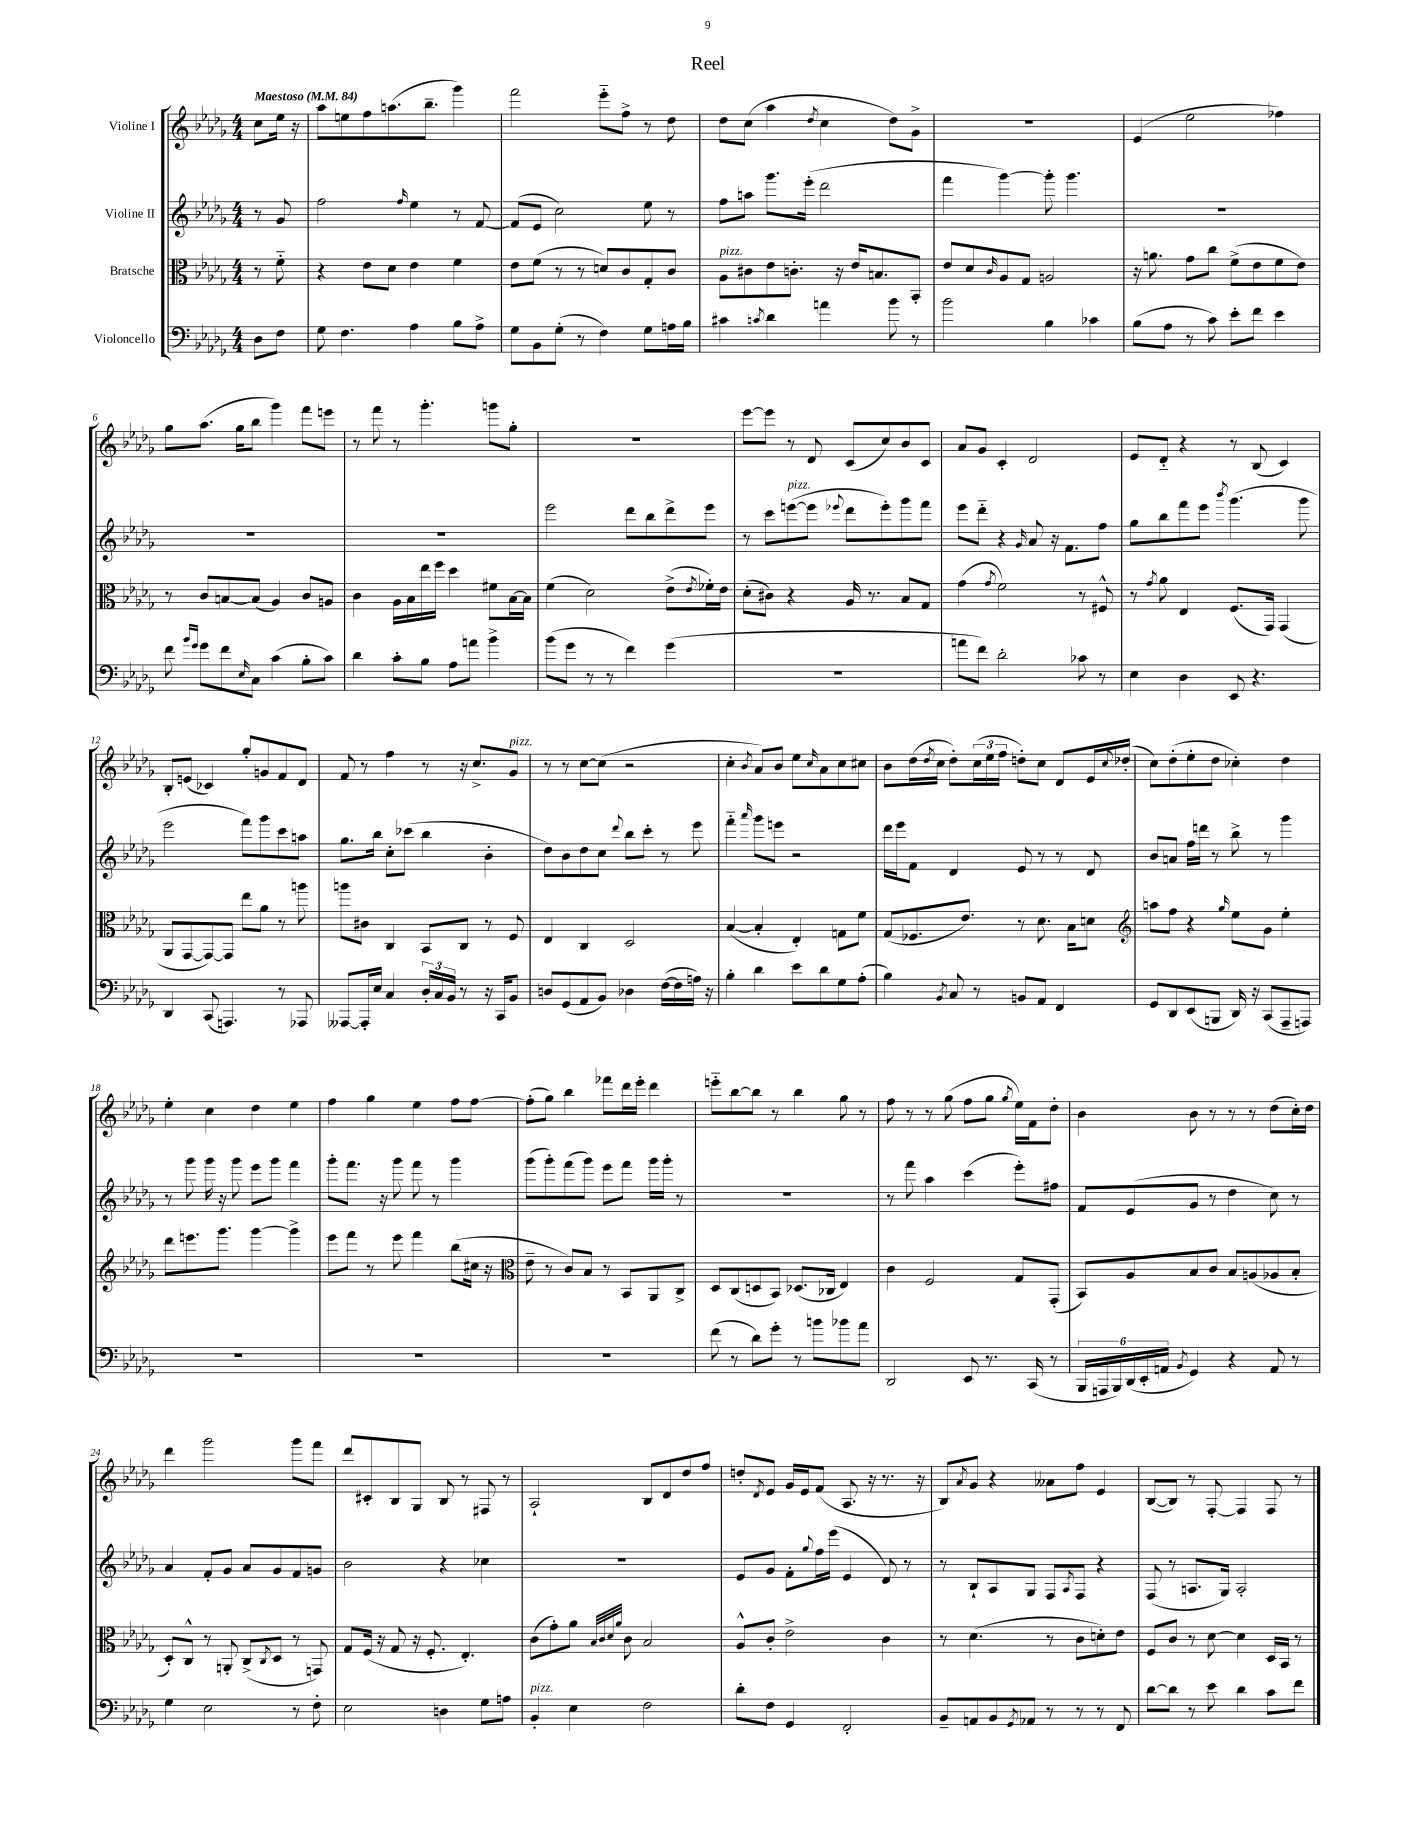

**kern	**kern	**kern	**kern
*staff4	*staff3	*staff2	*staff1
*clefF4	*clefC3	*clefG2	*clefG2
*k[b-e-a-d-g-]	*k[b-e-a-d-g-]	*k[b-e-a-d-g-]	*k[b-e-a-d-g-]
*M4/4	*M4/4	*M4/4	*M4/4
*MM84	*MM84	*MM84	*MM84
8D-	8r	8r	8cc
8F	8f'~	8g-	16ee-
.	.	.	16r
=	=	=	=
8G-	4r	2ff	8aa-
4.F	.	.	8ee
.	8e-	.	8ff
.	8d-	.	(8.aa
.	.	16qqff	.
4A-	4e-	4ee-	.
.	.	.	8.bb-~
8B-	4f	8r	4ggg-)
8A-^	.	[8f	.
=	=	=	=
8G-	8e-	(8f]	2fff
8BB-	(8f	8e-	.
(8G-'	8r	2cc)	.
8r	8r	.	.
4F)	8d)	.	8eee-'~
.	8c	.	8ff^
8G-	8G-'	8ee-	8r
16A	8c	8r	8dd-
16B-	.	.	.
=	=	=	=
4c#	8A-	8ff	8dd-
.	8c#	8aa	(8cc
8qc	.	.	.
4d-	8e-	8.ggg-	4aa-
.	8.c'	.	.
.	.	(16eee-'	.
.	.	.	8qdd-
4a	.	2ddd-	4cc
.	16r	.	.
.	16e-	.	.
.	8.B	.	.
8b-	.	.	8dd-)
8r	8BB-'	.	8g-^
=	=	=	=
2b-	8e-	4fff	1r
.	8d-	.	.
.	16qqc	.	.
.	8A-	[4ggg-)	.
.	8G-	.	.
4B-	2A	8ggg-']	.
.	.	4.ggg-	.
4c-	.	.	.
=	=	=	=
(8B-	16r	1r	(4e-
.	8.a	.	.
8A-	.	.	.
8r	8g-	.	2ee-
8c)	8cc	.	.
8e-'	(8f^	.	.
8f	8e-	.	.
4e-	8f	.	4ff-)
.	8e-)	.	.
=	=	=	=
8f	8r	1r	8gg-
16qqb-	.	.	.
16qqg-	.	.	.
8g-	8c	.	(8.aa-
8f	[8B	.	.
.	.	.	16gg-
16qqE-	.	.	.
8C	(8B]	.	8bb-
(4c	4A-)	.	4ggg-)
8B-'	8c	.	8fff
8c)	8A	.	8eee
=	=	=	=
4d-	4c	1r	8r
.	.	.	8fff
8c'	16A-	.	8r
.	16B-	.	.
8B-	16ee-	.	4.ggg-'
.	16ff	.	.
8A-	4dd-	.	.
8a	.	.	.
4b-^	8f#	.	8ggg
.	[16B-	.	8gg-'
.	16B-]	.	.
=	=	=	=
(8b-	(4f	2eee-	1r
8g-	.	.	.
8r	2d-)	.	.
8r	.	.	.
4f)	.	8ddd-	.
.	.	8bb-	.
(4g-	(8e-^	8ddd-^	.
.	8qe-	.	.
.	16f-')	8eee-	.
.	16e-	.	.
=	=	=	=
1r	(8d-'	8r	[8eee-
.	8c#)	8ccc	8eee-]
.	4r	([8eee	8r
.	.	8eee]	8d-
.	.	8qqeee-	.
.	16A-	8ddd-	(8c
.	8.r	.	.
.	.	8eee-')	8cc)
.	8B-	8ggg-	8b-
.	8G-	8fff	8c
=	=	=	=
8a	(4g-	8eee-	8a-
8f)	.	8ddd-'~	8g-
.	8qg-	.	.
2d-'	2f)	4r	4c'
.	.	16qqg-	.
.	.	8a-	2d-
.	.	16r	.
.	.	8.f	.
8c-	8r	.	.
8r	8F#^^	8ff	.
=	=	=	=
4E-	8r	8gg-	8e-
.	8qg-	.	.
.	8a-	8bb-	8d-'~
4D-	4E-	8fff	4r
.	.	8eee-	.
.	.	8qbbb-	.
8EE-	(8.F	(4.ggg-	8r
4.r	.	.	(8B-
.	16GG-)	.	.
.	(4GG-	.	4c)
.	.	8ggg-	.
=	=	=	=
4DD-	8AA-	2eee-	8B-'
.	[8GG-	.	(8e
(8CC	8GG-_)	.	4c-)
4.AAA)	8GG-]	.	.
.	8ee-	8fff)	8gg-'
.	8a-	8ggg-	8g
8r	8r	8ccc	8f
8AAA-	8aa	8aa	8d-
=	=	=	=
[8AAA--	8aa	8.gg-	8f
16AAA--']	8c#	.	8r
16E-	.	16bb-	.
4C	4C	8cc'	4ff
.	.	(8ccc-	.
24D-'	8BB-	4bb-	8r
24C	.	.	.
24BB-	.	.	.
8r	8C	.	16r
.	.	.	8.cc^
16r	8r	4b-'	.
16CC	.	.	.
8BB-	8F	.	8g-
=	=	=	=
8D	4E-	8dd-)	8r
(8GG-	.	8b-	8r
8AA-	4C	8dd-	[8cc
8BB-)	.	8cc	(8cc]
.	.	8qqddd-	.
4D-	2D-	8bb-	2r
.	.	8ccc'	.
([16F	.	8r	.
16F]	.	.	.
16A)	.	8eee-	.
16r	.	.	.
=	=	=	=
4B-'	([4B-	4fff'~	4cc'
.	.	16qqaaa-	8qb-
4d-	4B-']	8ggg-	8a-)
.	.	8eee	8b-
8e-	4E-')	2r	8ee-
.	.	.	16qqcc
8d-	.	.	8a-
8G-	8G	.	8cc
(8A-'	8f	.	8cc#
=	=	=	=
4B-)	(8G-	16ddd-	8b-
.	.	16eee-	.
.	8.F-	8f	(16dd-
.	.	.	8qdd-
.	.	.	16cc
8qBB-	.	.	.
8C	.	4d-	8dd-')
.	8.e-)	.	.
8r	.	.	(24cc
.	.	.	24ee-
.	.	.	24ff
8BB	8r	8e-	8dd')
8AA-	8.d-	8r	8cc
4FF	.	8r	8d-
.	16B-	.	.
.	8d	8d-	16e-
.	.	.	8qqcc
.	.	.	(16dd-'
=	=	=	=
*	*clefG2	*	*
8GG-	8aa	8b-	8cc)
8DD-	8ff	8a	(8dd-'
(8EE-	4r	16ff	8ee-'
.	.	16ddd	.
8BBB	.	8r	8dd-
.	16qqgg-	.	.
16DD-)	8ee-	8bb-^	4cc-')
16r	.	.	.
(8CC	8g-	8r	.
8AAA-~	4ee-'	4ggg-	4dd-
8AAA)	.	.	.
=	=	=	=
1r	8ddd-	8r	4ee-'
.	8.eee	8ggg-	.
.	.	16ggg-	4cc
.	8.ggg-	16r	.
.	.	8ggg-	.
.	[4ggg-	8eee-	4dd-
.	.	8ggg-	.
.	4ggg-^]	4fff	4ee-
=	=	=	=
1r	8eee-	8ggg-'	4ff
.	8fff	8.fff	.
.	8r	.	4gg-
.	.	16r	.
.	8eee-	8ggg-	.
.	4fff	8fff	4ee-
.	.	8r	.
.	(8bb-	4ggg-	8ff
.	16cc#	.	[8ff
.	16r	.	.
=	=	=	=
*	*clefC3	*	*
1r	8e-~	(8ggg-	(8ff']
.	8r	8ggg-')	8gg-)
.	8c)	(8fff	4bb-
.	8B-	8ggg-)	.
.	8r	8eee-	8fff-
.	8BB-	8fff	16ddd-
.	.	.	16eee-'
.	8AA-	16ggg-	4ddd-
.	.	16ggg-'	.
.	8C^	8r	.
=	=	=	=
(8f	8D-	1r	8eee'~
8r	(8C	.	[8bb-
8d-)	8D	.	8bb-]
8g-'	8BB-)	.	8r
8r	(8.D-	.	4bb-
8b	.	.	.
.	16C-	.	.
8b-	4E-)	.	8gg-
8a-	.	.	8r
=	=	=	=
2DD-	4c	8r	8ff
.	.	8fff	8r
.	2F	4aa-	8r
.	.	.	(8gg-
8EE-	.	(4ccc	8ff
8.r	.	.	8gg-
.	.	.	8qgg-
.	8G-	8eee-')	16ee-)
(16CC	.	.	16f
8r	(8GG-'	8ff#	8dd-'
=	=	=	=
24BBB-	8BB-)	8f	4b-
24AAA	.	.	.
24BBB-)	.	.	.
(24DD-	8A-	(8e-	.
24EE-'	.	.	.
24AA	.	.	.
8qBB-	.	.	.
4GG-)	8B-	8g-	8b-
.	8c	8r	8r
4r	8B-	4dd-	8r
.	(8A	.	8r
8AA	8A-	8cc)	(8dd-
8r	8B-'	8r	16cc')
.	.	.	16dd-
=	=	=	=
4G-	8D-')	4a-	4ddd-
.	8C^^	.	.
2E-	8r	8f'	2ggg-
.	8AA'	8g-	.
.	(8C^	8a-	.
.	8qC	.	.
.	8D-	8g-	.
8r	8r	8f	8ggg-
8F'	8GG)	8g	8fff
=	=	=	=
2E-	8G-	2b-	8ddd-
.	(16F	.	8c#'
.	16r	.	.
.	8G-	.	8B-
.	16r	.	8G-
.	8.F'	.	.
4D	.	4r	8B-
.	4.E-')	.	8r
8G-	.	4cc-	8F#
8A	.	.	8r
=	=	=	=
4BB-'	(8c	1r	2A-`
.	8g-')	.	.
4E-	8a-	.	.
.	32qqB-	.	.
.	32qqc	.	.
.	32qqd-	.	.
.	32qqa-	.	.
.	8c	.	.
2F	2B-	.	8B-
.	.	.	8d-
.	.	.	8dd-
.	.	.	8ff
=	=	=	=
8d-'	8A-^^	8e-	8dd'
.	.	.	8qd-
8F	8c'	8g-	8e-
4GG-	2e-^	8f'	16g-
.	.	.	16e-
.	.	8qqgg-	.
.	.	16ff	(8f
.	.	(16eee-	.
2FF'	.	4e-	8.A-
.	.	.	16r
.	4c	8d-)	8.r
.	.	8r	.
.	.	.	16r
=	=	=	=
8BB-~	8r	8r	8B-)
.	.	.	8qa-
8AA	(4.d-	8B-`	8g-
8BB-	.	8A-	4r
8qGG-	.	.	.
8AA-	.	8G-	.
8r	8r	8F	8a--
.	.	8qA-	.
8r	8c	8F	8ff
8r	8d')	4r	4e-
8FF	8e-	.	.
=	=	=	=
[8d-	8F	(8F	([8B-
8d-]	8c	8r	8B-])
8r	8r	8.A	8r
8e-	[8d-	.	[8F'
.	.	16G-)	.
4d-	4d-]	2A'	4F]
8c	16D-	.	8F
.	16BB-	.	.
8f	8r	.	8r
==	==	==	==
*-	*-	*-	*-
